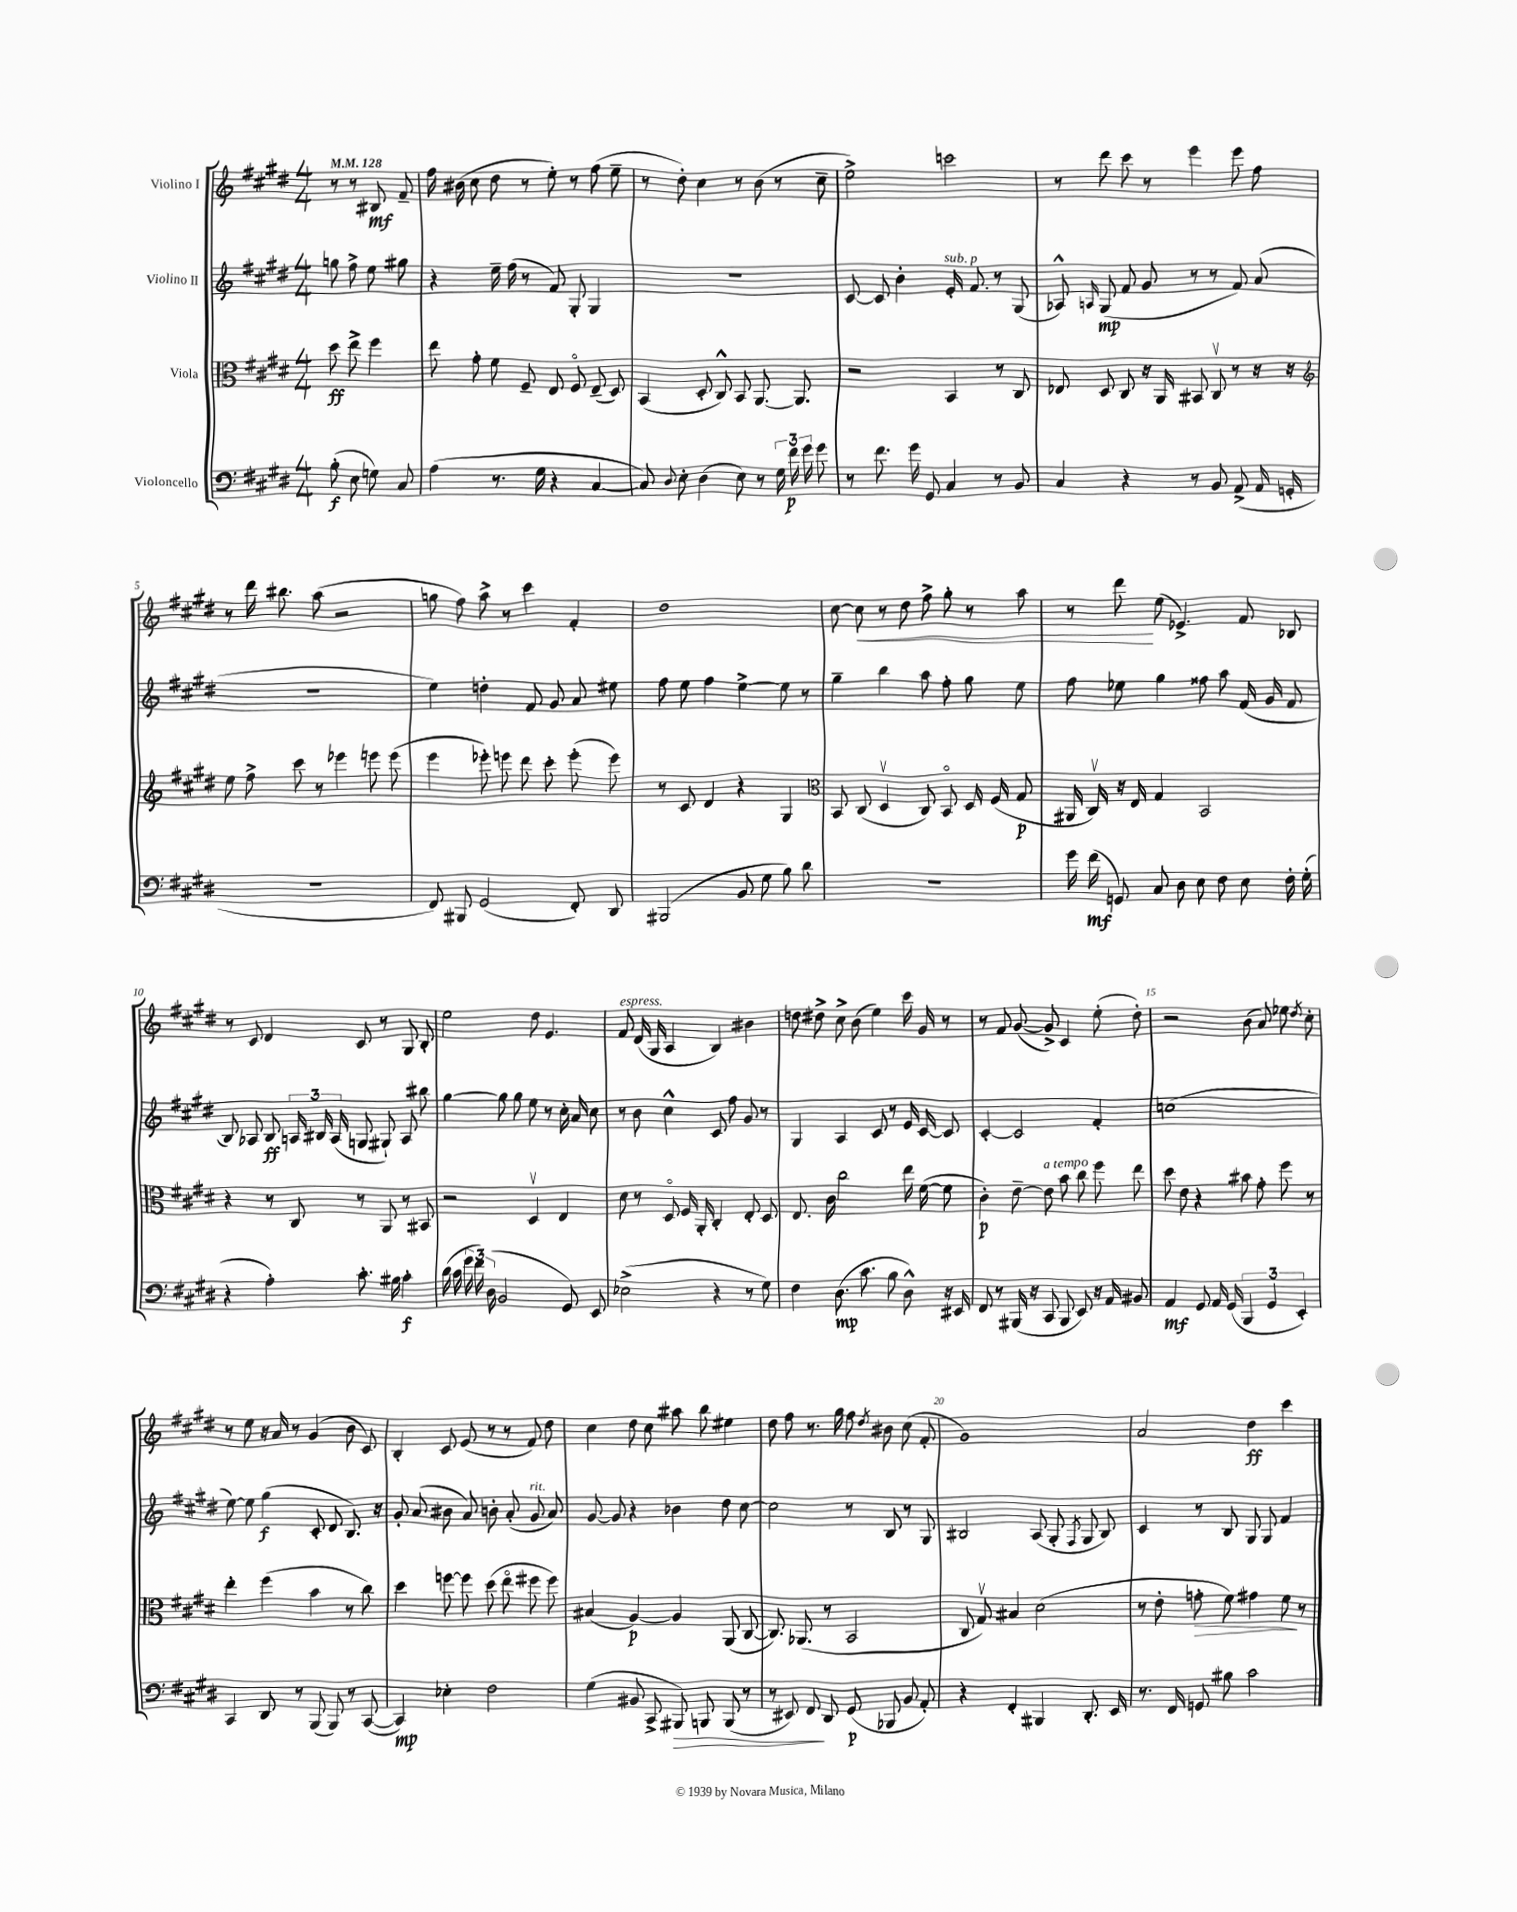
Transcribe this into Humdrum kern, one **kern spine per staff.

**kern	**kern	**kern	**kern
*staff4	*staff3	*staff2	*staff1
*clefF4	*clefC3	*clefG2	*clefG2
*k[f#c#g#d#]	*k[f#c#g#d#]	*k[f#c#g#d#]	*k[f#c#g#d#]
*M4/4	*M4/4	*M4/4	*M4/4
*MM128	*MM128	*MM128	*MM128
(8B'\	8dd#\	8gg\	8r
8E\	8ee^\	8ff#^\	8r
8G\)	4ff#\	8ee\	8B#/
8C#/	.	8gg#\	8f#~/
=	=	=	=
(4A\	8ee\	4r	16ff#\
.	.	.	(16b#\
.	8g#'\	.	8cc#\
8.r	8f#\	16ee~\	8dd#\
.	.	(16ff#\	.
.	8F#~/	8r	8r
16G#\	.	.	.
4r	8E/	8f#/)	8ee'\)
.	8F#o/	8G#'/	8r
[4C#/	(8E~/	4G#/	(8ff#\
.	8D#/)	.	8ee~\
=	=	=	=
8C#/])	(4BB/	1r	8r
8qqD#/	.	.	.
8E'\	.	.	8dd#'\)
(4D#\	8D#'/	.	4cc#\
.	8C#^^/)	.	.
8E\)	8BB/	.	8r
8r	[8.AA/	.	(8b\
24G#\	.	.	8r
24f#\	.	.	.
.	8.AA/]	.	.
24g#\	.	.	.
8g#\	.	.	8cc#~\
=	=	=	=
8r	2r	[8c#/	2ee^\)
8.f#\	.	8c#/]	.
.	.	4b'\	.
16g#\	.	.	.
8GG#/	.	.	.
4C#/	4BB/	16e'/	2ccc\
.	.	8.f#/	.
8r	8r	8r	.
8BB/	8C#/	(8G#/	.
=	=	=	=
4C#/	8E-/	8A-^^/)	8r
.	.	16qqA/	.
.	8D#/	(8G#/	8ddd#\
4r	8C#/	8f#/	8ccc#\
.	16r	8g#/	8r
.	16AA/	.	.
8r	8BB#/	8r	4eee\
8BB/	8C#v/	8r	.
(8AA^/	8r	8f#/)	8eee\
16AA/	16r	(8a/	8ff#\
16GG'/	16r	.	.
=	=	=	=
*	*clefG2	*	*
1r	8ee\	1r	8r
.	8ff#^\	.	16ddd#\
.	.	.	8.bb#\
.	8ccc#\	.	.
.	8r	.	(8aa\
.	4eee-\	.	2r
.	8eee\	.	.
.	(8eee\	.	.
=	=	=	=
8FF#/)	4eee\	4ee\)	8gg\
8BBB#/	.	.	8ff#\)
(2GG#/	8eee-'\)	4dd'\	8aa^\
.	8eee\	.	8r
.	8ddd#\	8f#/	4ccc#\
.	8ccc#'\	8g#/	.
8FF#'/)	(8eee'\	8a/	4f#'/
8DD#/	8eee\)	8ee#\	.
=	=	=	=
(2BBB#/	8r	8ff#\	1dd#
.	8c#/	8ee\	.
.	4d#/	4ff#\	.
8BB/	4r	[4ee^\	.
8G#\	.	.	.
8B\)	4G#/	8ee\]	.
8d#\	.	8r	.
=	=	=	=
*	*clefC3	*	*
1r	8BB/	4gg#~\	[8cc#\
.	(8C#/	.	8cc#\]
.	4D#v/	4bb\	8r
.	.	.	8dd#\
.	8C#/)	8aa\	8ff#^\
.	8BBo/	8ff#'\	8gg#'\
.	16D#/	8gg#\	8r
.	(16F#/	.	.
.	8G#/	8ee\	8aa\
=	=	=	=
16g#\	16AA#/	8ff#\	8r
(16f#\	16C#v/)	.	.
8GG/)	16r	8ee-\	8ddd#\
.	16E/	.	.
8C#/	4G#/	4gg#\	(8ee\
8D#\	.	.	4.e-^/)
8E\	2BB/	8ff##\	.
8F#\	.	8aa\	.
8E\	.	(16f#/	8f#/
.	.	16g#/	.
16F#'\	.	8f#/	8B-/
(16G#'\	.	.	.
=	=	=	=
4r	4r	8B/)	8r
.	.	8A-/	8c#/
4A'\)	8r	8B/	4d#/
.	8C#/	24A/	.
.	.	24B#/	.
.	.	(24A/	.
8.c#'\	8r	8G/	8c#/
.	8AA/	8G#`/)	8r
16B#\	.	.	.
4c#'\	8r	8A/	8G#/
.	8BB#/	8bb#\	8B'/
=	=	=	=
(16d#\	2r	[4gg#\	2ee\
16c#\	.	.	.
24g#\	.	.	.
24f#\)	.	.	.
(24D#\	.	.	.
2BB/	.	8gg#\]	.
.	.	8gg#\	.
.	4D#v/	8ee\	8dd#\
.	.	8r	4.e/
8GG#/)	4E/	16cc#'\	.
.	.	16a/	.
8EE/	.	8cc#\	.
=	=	=	=
(2E-^\	8d#\	8r	8f#/
.	8r	8b\	(16d#/
.	.	.	16G#/
.	8D#o/	4cc#^^\	4A/
.	16F#/	.	.
.	16AA'/	.	.
4r	4C#'/	8c#/	4B/)
.	.	8ff#\	.
8r	8E'/	8g#/	4b#\
8G#\)	8D#/	8r	.
=	=	=	=
4F#\	8.E/	4G#/	8dd\
.	.	.	8dd#^\
.	16c#\	.	.
(8.D#\	2cc#\	4A/	8cc#^\
.	.	.	(8b\
8.c#\	.	.	.
.	.	8c#/	4ee\)
8B\	.	8r	.
8D#^^\)	16ee\	16e/	16ccc#\
.	([16f#\	[16c#/	16g#/
16r	8f#\]	8c#/]	8r
16EE#/	.	.	.
=	=	=	=
8FF#/	4c#'\)	[4c#'/	8r
8r	.	.	8f#/
(16BBB#/	[8e~\	2c#/]	([8g#/
16r	.	.	.
8CC#/	8e\]	.	8g#^/])
8BBB#/	8b\	.	4c#/
8EE/)	8cc#\	.	.
16r	8ff#\	4f#'/	(8ee'\
16AA/	.	.	.
8BB#/	8ee\	.	8dd#'\)
=	=	=	=
4AA/	8dd#\	(1cc	2r
.	8e\	.	.
8GG#/	4r	.	.
16AA/	.	.	.
(16GG#/	.	.	.
6BBB/	8b#\	.	(8b\
.	8g#'\	.	8a/)
6GG#/	.	.	.
.	8ff#\	.	8ee-\
6EE'/)	.	.	.
.	.	.	8qdd#/
.	8r	.	8cc#'\
=	=	=	=
4CC#/	4ee'\	[8ee\)	8r
.	.	8ee\]	8ee\
8DD#/	(4ff#\	(4gg#\	16r
.	.	.	16a/
8r	.	.	8r
(8BBB/	4b\	8c#'/	(4g#/
8BBB/)	.	8d#/	.
8r	8r	8.B/)	8b\
([8CC#/	8cc#\)	.	8c#/)
.	.	16r	.
=	=	=	=
4CC#/])	4dd#\	8g#'/	4B'/
.	.	(8a/	.
4E-'\	[8ff\	8b#\	8c#/
.	8ff\]	8a/)	(8e/
2F#\	(8dd#\	8b'\	8r
.	8eeo\	(8a'/	8r
.	8ff#\	8g#/	8f#/)
.	8ff#\)	8a/)	8dd#\
=	=	=	=
(4G#\	(4B#/	[8g#/	4cc#\
.	.	8g#/]	.
8BB#/	[4A/)	4r	8dd#\
8CC#^/	.	.	8cc#\
8BBB#/)	4A/]	4b-\	8aa#\
8BBB/	.	.	8bb\
(8BBB/	(8AA/	8dd#\	4ee#\
8r	[8C#/	[8cc#\	.
=	=	=	=
8r	8.C#/])	2cc#\]	8dd#\
8EE#/)	.	.	8ff#\
.	(8.AA-/	.	.
8FF#/	.	.	8.r
8DD#/	8r	.	.
.	.	.	16gg#\
(8GG#/	2BB/	8r	8ff#\
.	.	.	8qdd#/
8BBB-/	.	8B/	8b#\
8BB/	.	8r	(8cc#\
8AA'/)	.	8G#/	8f#'/
=	=	=	=
4r	8C#/	2B#/	1g#)
.	8G#v/)	.	.
4FF#'/	4B#/	.	.
4BBB#/	(2d#\	(8A/	.
.	.	8G#'/	.
.	.	8qF#/	.
8.DD#'/	.	8G#/	.
.	.	8B#/)	.
16EE/	.	.	.
=	=	=	=
8.r	8r	4c#/	2a/
.	8e'\	.	.
16FF#/	.	.	.
8GG/	8g'\	8r	.
8B#\	8f#\)	8B/	.
2c#\	4g#\	8G#/	4dd#\
.	.	8G#/	.
.	8f#\	4f#/	4ccc#\
.	8r	.	.
==	==	==	==
*-	*-	*-	*-
